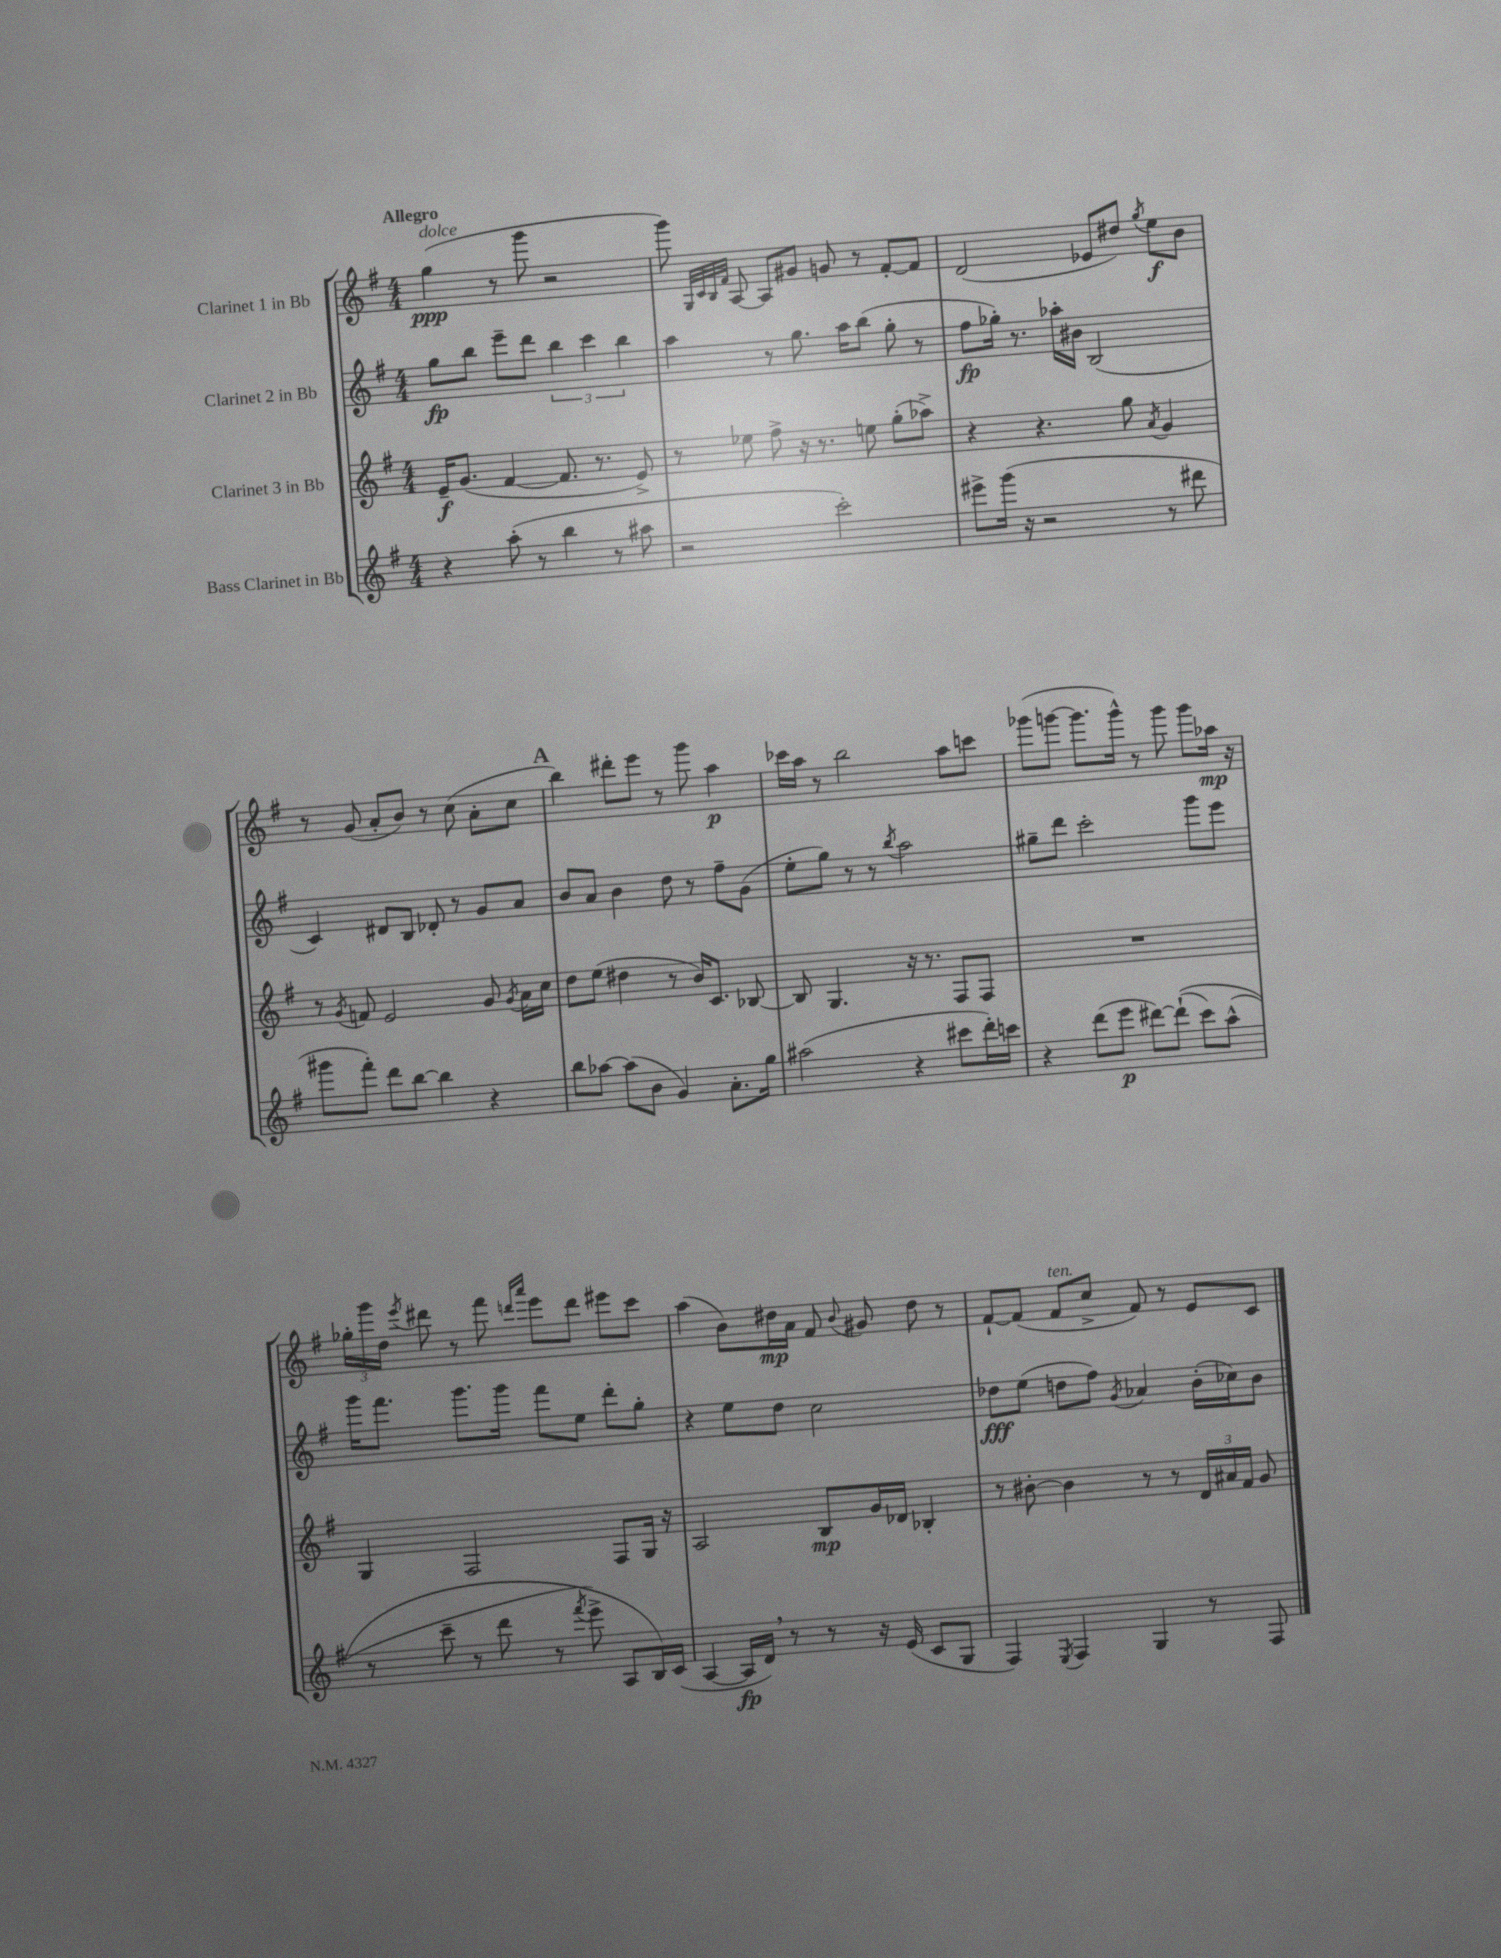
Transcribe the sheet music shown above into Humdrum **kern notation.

**kern	**kern	**kern	**kern
*staff4	*staff3	*staff2	*staff1
*clefG2	*clefG2	*clefG2	*clefG2
*k[f#]	*k[f#]	*k[f#]	*k[f#]
*M4/4	*M4/4	*M4/4	*M4/4
4r	16e~	8gg	(4gg
.	(8.g	.	.
.	.	8bb	.
(8aa'	[4f#	8eee~	8r
8r	.	8ddd	8ggg
4bb	8.f#]	6bb	2r
.	.	6ccc	.
.	8.r	.	.
8r	.	.	.
.	.	6bb	.
8aa#	8e^)	.	.
=	=	=	=
2r	8r	4aa	8ggg)
.	.	.	32qqG
.	.	.	32qqc
.	.	.	32qqB
.	.	.	32qqf#
.	8ee-	.	[8A
.	8ff#^	8r	8A]
.	16r	8.gg	8g#
.	8.r	.	.
2ccc')	.	.	8g
.	.	16aa	.
.	8ee	(8bb	8r
.	(8gg'	8gg'	[8f#'
.	8aa-^)	8r	8f#]
=	=	=	=
8eee#^	4r	8ff#	(2d
(16ggg	.	16gg-')	.
16r	.	8.r	.
2r	4.r	.	.
.	.	16aa-'	.
.	.	16b#	.
.	.	(2B	8e-
.	8gg	.	8dd#)
.	8qa	.	8qgg
8r	4g	.	8ee
8ddd#	.	.	8b
=	=	=	=
8ggg#	8r	4c)	8r
.	8qg	.	.
8fff#')	8f	.	(8g
8ddd	2e	8d#	8a'
[8bb	.	8B	8b)
4bb]	.	8d-'	8r
.	.	8r	(8cc
4r	8g	8g	8a'
.	8qg	.	.
.	16a	8a	8cc
.	16cc	.	.
=	=	=	=
8bb	8dd	8b	4bb)
[8aa-	(8ee	8a	.
(8aa-]	4dd#	4b	8ddd#'
8b	.	.	8eee
4g)	8r	8dd	8r
.	16b)	8r	8ggg
.	8.c	.	.
8.a'	.	8ff#~	4aa
.	[8B-	(8g	.
16gg	.	.	.
=	=	=	=
(2aa#	8B-]	8ee'	16ccc-
.	.	.	16aa
.	4.G	8gg)	8r
.	.	8r	2bb
.	.	8r	.
.	.	8qbb	.
4r	16r	2aa	.
.	8.r	.	.
8ccc#	8F#	.	8aa
16ddd')	8F#	.	8ccc
16ccc	.	.	.
=	=	=	=
4r	1r	8gg#~	(8ggg-
.	.	8ddd	[8ggg
(8ddd	.	2ccc'	8.ggg]
8eee	.	.	.
.	.	.	16ggg^^)
[8ddd#)	.	.	8r
&((8ddd#`]	.	.	8ggg
8ccc)	.	8ggg	8ggg
(8aa^^	.	8eee	16aa-
.	.	.	16r
=	=	=	=
8r	4G	16ggg	24gg-'
.	.	.	24ggg
.	.	8.fff#	.
.	.	.	24dd
.	.	.	8qeee
8ccc~	.	.	8ddd#
8r	2F#	8.ggg	8r
8ddd	.	.	8fff#
.	.	16ggg	.
.	.	.	16qqddd
.	.	.	16qqaaa
8r	.	8fff#	8eee
8qfff#	.	.	.
8eee^)	.	8ee	8ddd
8A	8F#	8ddd'	8eee#
16B&)	16G	8gg'	8ccc
(16c	16r	.	.
=	=	=	=
[4A	2A	4r	(4aa
16A]	.	8ee	8b)
16d)	.	.	.
8r	.	8dd	16dd#
.	.	.	16a
8r	8B	2cc	8f#
.	.	.	8qqb
16r	16g	.	8g#
(16e	16d-	.	.
8c	4B-'	.	8dd#
8G	.	.	8r
=	=	=	=
4F#)	8r	8dd-	[8f#`
.	[8b#'	(8ee	(8f#]
8qE	.	.	.
4F#	4b#]	8dd	8f#
.	.	8ff#)	8cc^
.	.	8qg	.
4G	8r	4a-	8f#)
.	8r	.	8r
8r	24d	(16b'	8e
.	24a#	.	.
.	.	16cc-)	.
.	24f#	.	.
8F#	8g	8b	8c
==	==	==	==
*-	*-	*-	*-
